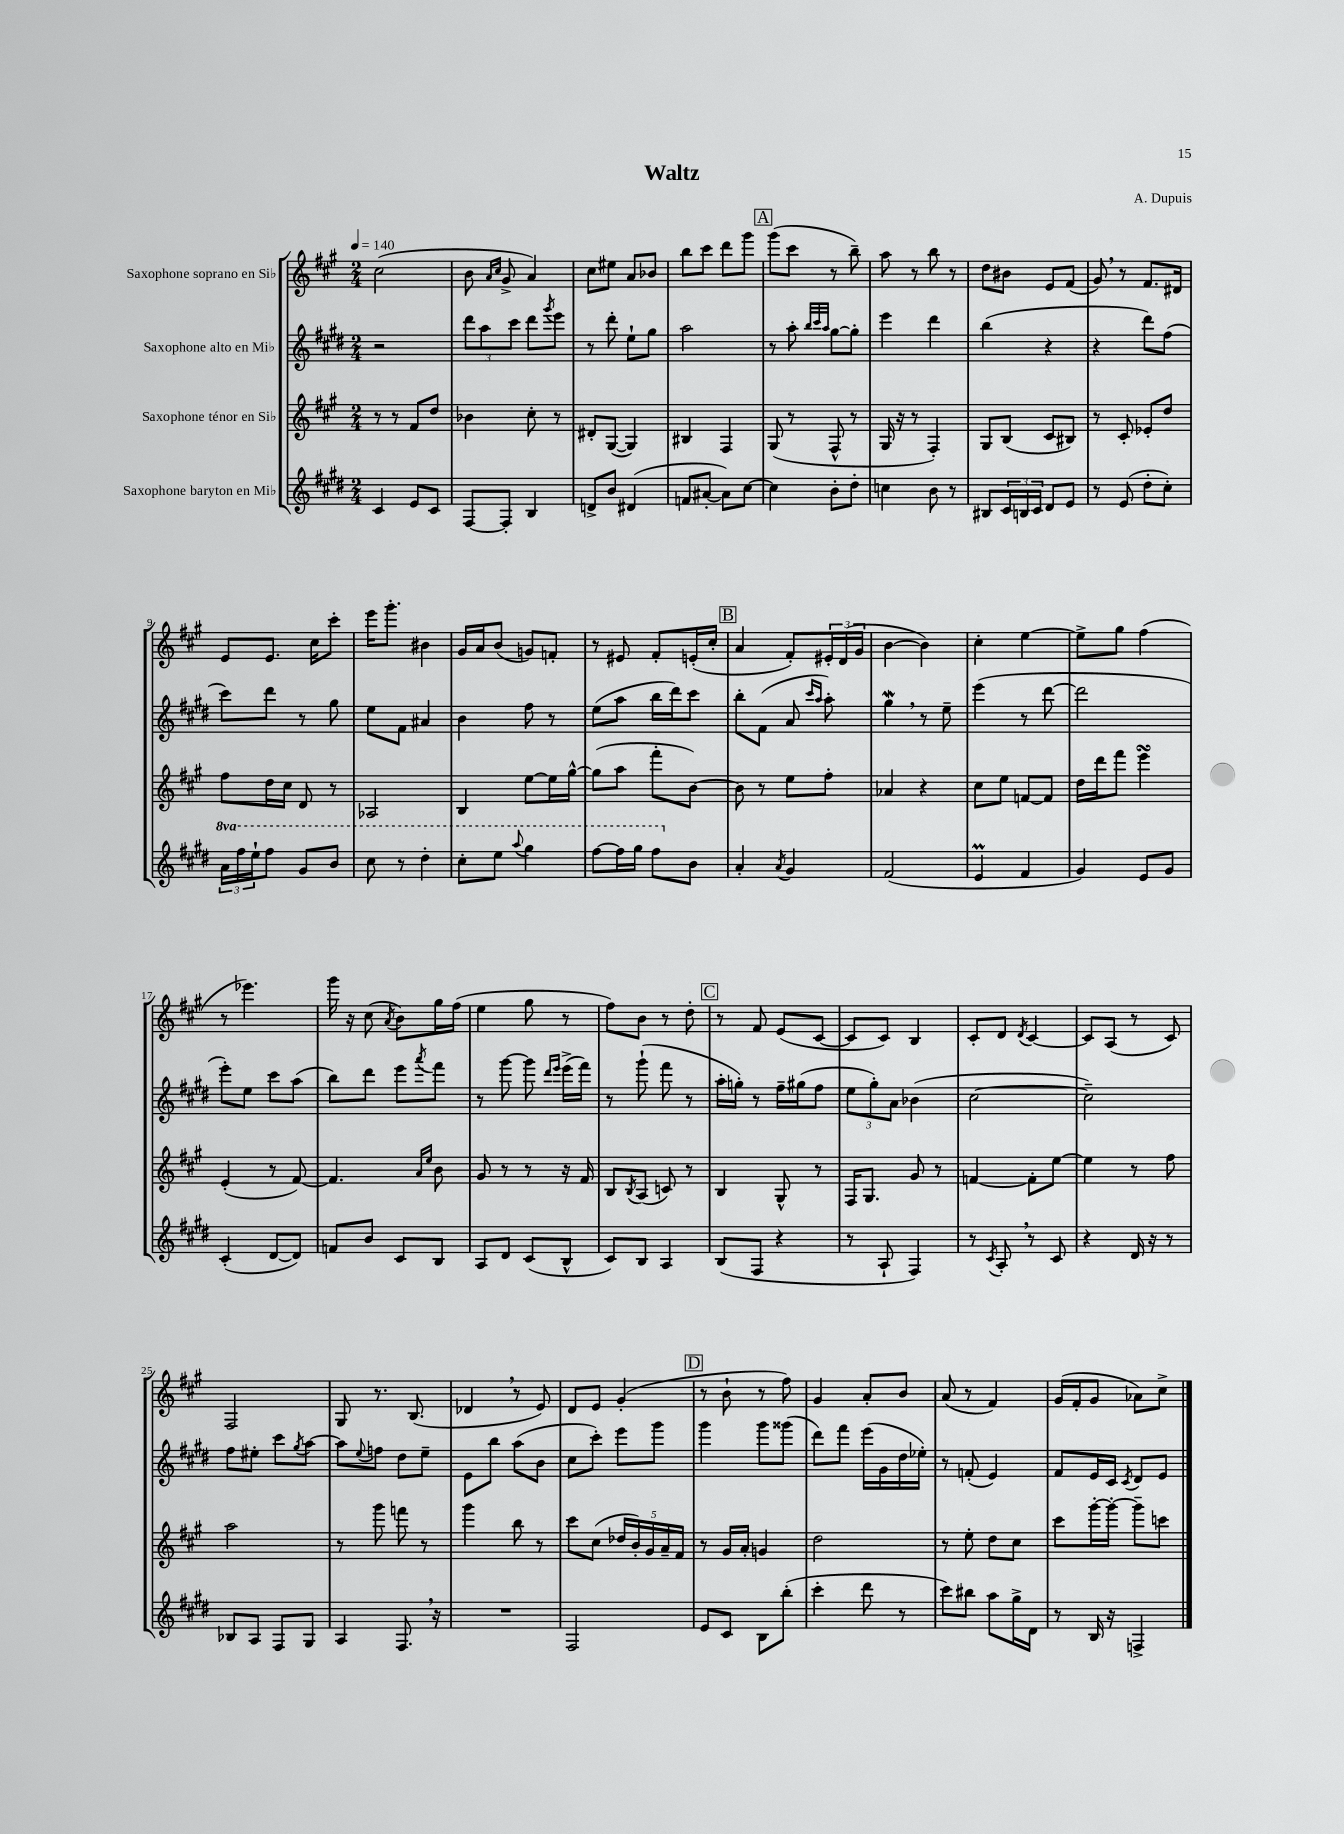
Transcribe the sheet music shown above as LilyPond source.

\header { title = "Waltz" composer = "A. Dupuis" }
<<
\new StaffGroup <<
\new Staff = "s0" \with { instrumentName = "Saxophone soprano en Sib" } {
    \clef treble \key a \major \numericTimeSignature \time 2/4 \tempo 4 = 140
    cis''2( |
    b'8 \grace { a'16 cis''16 } gis'8-> a'4) |
    cis''8 eis''8 a'8 bes'8 |
    b''8 cis'''8 d'''8 gis'''8 |
    \mark \markup { \box "A" } gis'''8( cis'''8 r8 b''8--) |
    a''8 r8 b''8 r8 |
    d''8 bis'8 e'8 fis'8( |
    gis'8) \breathe r8 fis'8. dis'16 |
    e'8 e'8. cis''16 cis'''8-. |
    e'''16 gis'''8.-. bis'4 |
    gis'16 a'16 b'8( g'8) f'8-. |
    r8 eis'8 fis'8-. e'16-.( cis''16-. |
    \mark \markup { \box "B" } a'4 fis'8-.) \tuplet 3/2 { eis'16-. d'16( gis'16 } |
    b'4~ b'4) |
    cis''4-. e''4~ |
    e''8-> gis''8 fis''4( |
    r8 ees'''4.) |
    gis'''16 r16 cis''8( \acciaccatura { a'8 } b'8) gis''16 fis''16( |
    e''4 gis''8 r8 |
    fis''8) b'8 r8 d''8-. |
    \mark \markup { \box "C" } r8 fis'8 e'8( cis'8~ |
    cis'8 cis'8) b4 |
    cis'8-. d'8 \acciaccatura { d'8 } cis'4~ |
    cis'8 a8( r8 cis'8) |
    fis2 |
    gis8 r8. b8.( |
    des'4 \breathe r8 e'8) |
    d'8 e'8 gis'4-.( |
    \mark \markup { \box "D" } r8 b'8-! r8 fis''8) |
    gis'4 a'8-. b'8 |
    a'8( r8 fis'4) |
    gis'16( fis'16-. gis'8 aes'8) cis''8-> \bar "|." |
}
\new Staff = "s1" \with { instrumentName = "Saxophone alto en Mib" } {
    \clef treble \key e \major \numericTimeSignature \time 2/4
    r2 |
    \tuplet 3/2 { dis'''8 a''8 cis'''8 } dis'''8 \acciaccatura { gis'''8 } e'''8 |
    r8 dis'''8-. e''8-! gis''8 |
    a''2 |
    \mark \markup { \box "A" } r8 a''8-. \grace { b''32 cis'''32 a''32 } gis''8~ gis''8-. |
    e'''4 dis'''4 |
    b''4( r4 |
    r4 dis'''8) fis''8( |
    cis'''8) dis'''8 r8 gis''8 |
    e''8 fis'8 ais'4 |
    b'4 fis''8 r8 |
    e''8( a''8 b''16 dis'''16) cis'''8 |
    \mark \markup { \box "B" } b''8-. fis'8( a'8 \grace { cis'''16 a''16 } a''8-.) |
    gis''4\mordent \breathe r8 e''8-- |
    e'''4( r8 dis'''8~ |
    dis'''2 |
    e'''8-.) e''8 cis'''8 a''8( |
    b''8) dis'''8 e'''8 \acciaccatura { a'''8 } fis'''8 |
    r8 gis'''8~ gis'''8 \grace { dis'''16 e'''16 } e'''16->( fis'''16) |
    r8 gis'''8-!( fis'''8 r8 |
    \mark \markup { \box "C" } a''16-. g''16-.) r8 fis''16-- gis''16( fis''8 |
    \tuplet 3/2 { e''8 gis''8-.) a'8 } bes'4( |
    cis''2~ |
    cis''2--) |
    fis''8 eis''8-. cis'''8 \acciaccatura { gis''8 } a''8~ |
    a''8 \appoggiatura { e''8 } f''8 dis''8 e''8-- |
    e'8 b''8 a''8( b'8 |
    cis''8 cis'''8-.) e'''8 gis'''8 |
    \mark \markup { \box "D" } gis'''4 gis'''8 gisis'''8( |
    dis'''8) fis'''8 e'''16( gis'16 dis''16 ees''16-.) |
    r8 f'8-.( e'4) |
    fis'8 e'16 cis'16 \acciaccatura { cis'8 } dis'8 e'8 \bar "|." |
}
\new Staff = "s2" \with { instrumentName = "Saxophone ténor en Sib" } {
    \clef treble \key a \major \numericTimeSignature \time 2/4
    r8 r8 fis'8 d''8 |
    bes'4 cis''8-. r8 |
    dis'8-. gis8~( gis4) |
    bis4 fis4 |
    \mark \markup { \box "A" } gis8( r8 fis8-^ r8 |
    gis16 r16 r8 fis4-.) |
    gis8 b8( cis'8 bis8) |
    r8 cis'8-. ees'8-. d''8 |
    fis''8 d''16 cis''16 d'8 r8 |
    aes2 |
    b4 e''8~ e''16 gis''16~-^ |
    gis''8( a''8 fis'''8-. b'8~) |
    \mark \markup { \box "B" } b'8 r8 e''8 fis''8-. |
    aes'4 r4 |
    cis''8 e''8 f'8~ f'8 |
    d''16 d'''16 fis'''8 e'''4\turn |
    e'4-.( r8 fis'8~) |
    fis'4. \grace { a'16 e''16 } b'8 |
    gis'8 r8 r8 r16 fis'16 |
    b8 \acciaccatura { b8 } a8( c'8) r8 |
    \mark \markup { \box "C" } b4 gis8-^ r8 |
    fis16 gis8. gis'8 r8 |
    f'4~ f'8-. e''8~ |
    e''4 r8 fis''8 |
    a''2 |
    r8 gis'''8 f'''8 r8 |
    gis'''4 b''8 r8 |
    cis'''8 cis''8( \tuplet 5/4 { des''16 b'16-.) gis'16 a'16-- fis'16 } |
    \mark \markup { \box "D" } r8 gis'16 a'16-. g'4 |
    d''2 |
    r8 e''8-. d''8 cis''8 |
    cis'''8 gis'''16~-. gis'''16~-. gis'''8-- c'''8 \bar "|." |
}
\new Staff = "s3" \with { instrumentName = "Saxophone baryton en Mib" } {
    \clef treble \key e \major \numericTimeSignature \time 2/4 \set Staff.ottavationMarkups = #ottavation-simple-ordinals
    cis'4 e'8 cis'8 |
    fis8~ fis8-. b4 |
    d'8-> b'8 dis'4( |
    f'8 ais'8~-. ais'8) cis''8~ |
    \mark \markup { \box "A" } cis''4 b'8-. dis''8-. |
    c''4 b'8 r8 |
    bis8 \tuplet 3/2 { cis'16 b16 cis'16 } dis'8 e'8 |
    r8 e'8( dis''8-. cis''8-.) |
    \tuplet 3/2 { \ottava #1 a''16 fis'''16 e'''16-! } fis'''8 gis''8 b''8 |
    cis'''8 r8 dis'''4-. |
    cis'''8-. e'''8 \appoggiatura { a'''8 } gis'''4 |
    fis'''8~ fis'''16 gis'''16 fis'''8 \ottava #0 b'8 |
    \mark \markup { \box "B" } a'4-. \acciaccatura { a'8 } gis'4 |
    fis'2( |
    e'4\prall fis'4 |
    gis'4) e'8 gis'8 |
    cis'4-.( dis'8~ dis'8) |
    f'8 b'8 cis'8 b8 |
    a8 dis'8 cis'8( b8-^ |
    cis'8) b8 a4 |
    \mark \markup { \box "C" } b8( fis8 r4 |
    r8 a8-! fis4) |
    r8 \acciaccatura { cis'8 } a8-. \breathe r8 cis'8 |
    r4 dis'16 r16 r8 |
    bes8 a8 fis8 gis8 |
    a4 fis8. \breathe r16 |
    R2 |
    fis2 |
    \mark \markup { \box "D" } e'8 cis'8 b8 b''8-.( |
    cis'''4-. dis'''8 r8 |
    cis'''8) bis''8 a''8 gis''16-> dis'16 |
    r8 b16 r16 f4-> \bar "|." |
}
>>
>>
